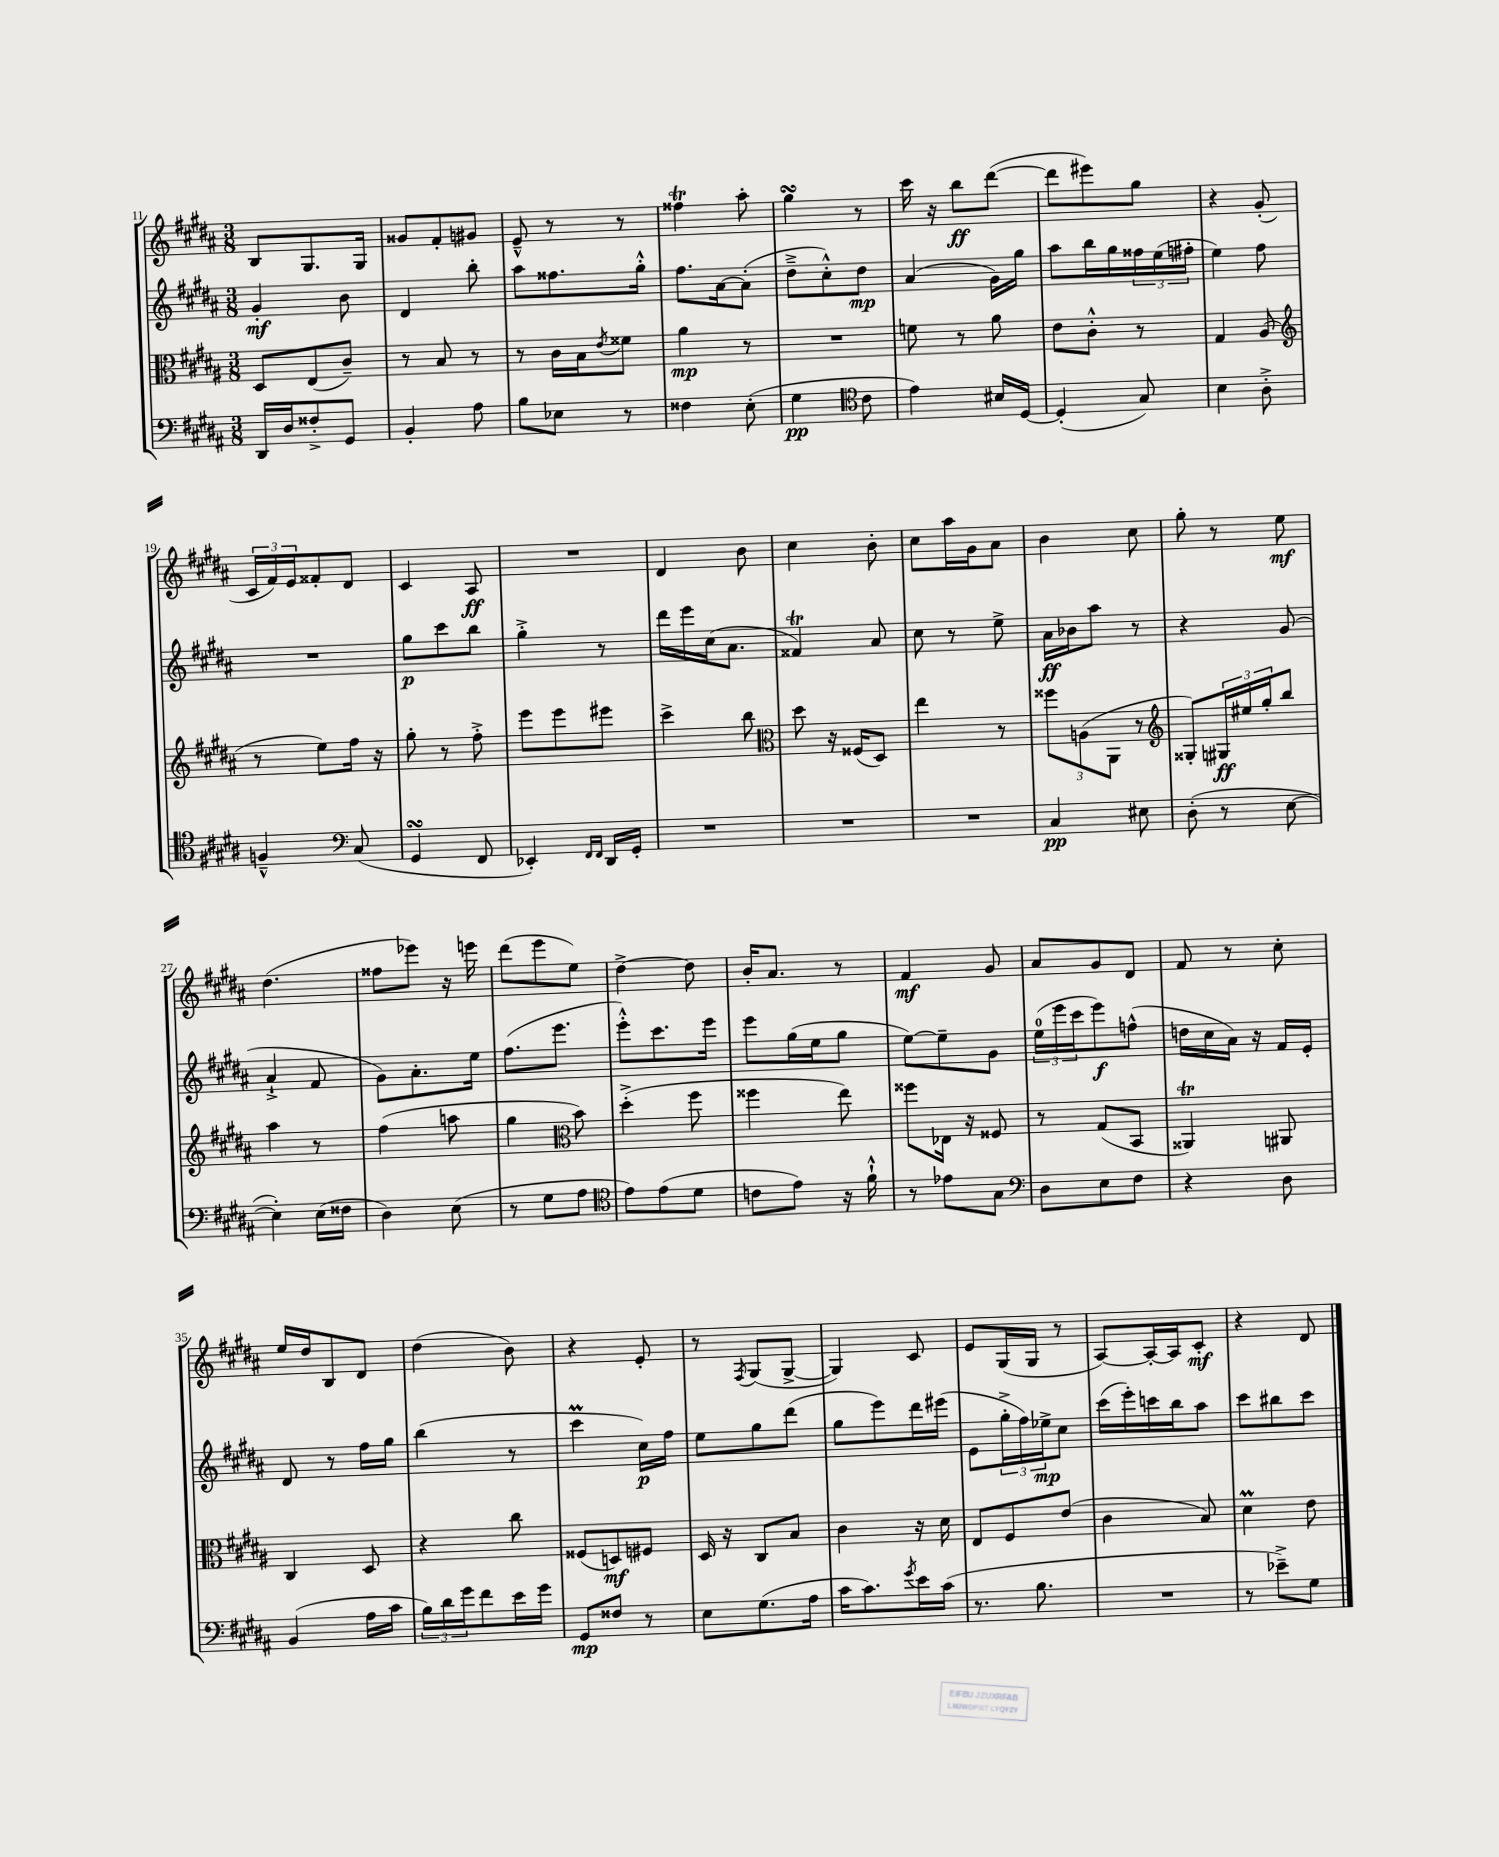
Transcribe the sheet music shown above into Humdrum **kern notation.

**kern	**kern	**kern	**kern
*staff4	*staff3	*staff2	*staff1
*clefF4	*clefC3	*clefG2	*clefG2
*k[f#c#g#d#a#]	*k[f#c#g#d#a#]	*k[f#c#g#d#a#]	*k[f#c#g#d#a#]
*M3/8	*M3/8	*M3/8	*M3/8
16DD#	8D#	4g#'	8B
16D#	.	.	.
8F##'^	(8E	.	8.G#
8GG#	8c#~)	8b	.
.	.	.	16G#
=	=	=	=
4BB'	8r	4d#	8g##
.	8B	.	8f#'
8A#	8r	8bb'	8g#
=	=	=	=
8B	8r	8aa#	8e~^^
8E-	16c#	8.ff##	8r
.	16B	.	.
.	8qe	.	.
8r	8f##	.	8r
.	.	16gg#'^^	.
=	=	=	=
4F##	4a#	8.ff#	4ff##
.	.	[16a#	.
(8E'	8r	(8a#']	8aa#'
=	=	=	=
4G#	4.r	8dd#~^	4gg#
.	.	8cc#'^^)	.
*clefC4	*	*	*
8c#	.	8dd#	8r
=	=	=	=
4e)	8f	(4a#	16ccc#
.	.	.	16r
.	8r	.	8bb
16B#	8a#	16g#)	([8ddd#
[16D#	.	16gg#	.
=	=	=	=
(4D#']	8e	8aa#	8ddd#]
.	8c#'^^	16bb	8eee#)
.	.	16gg#	.
8G#)	8r	24ff##	8gg#
.	.	(24ee	.
.	.	24ff#'	.
=	=	=	=
4B	4G#	4ee)	4r
8A#'^	(8A#	8ff#	(8g#'
=	=	=	=
*	*clefG2	*	*
4F~^^	8r	4.r	24c#
.	.	.	24f#)
.	.	.	24e
.	8ee)	.	8f##'
*clefF4	*	*	*
(8C#	16ff#	.	8d#
.	16r	.	.
=	=	=	=
4GG#	8gg#'	8gg#	4c#
.	8r	8ccc#	.
8FF#	8ff#'^	8bb	8A#
=	=	=	=
4EE-')	8eee	4gg#'^	4.r
.	8eee	.	.
16qqFF#	.	.	.
16qqFF#	.	.	.
16DD#	8eee#	8r	.
16GG#'	.	.	.
=	=	=	=
4.r	4ccc#^	16ddd#	4d#
.	.	16eee	.
.	.	(16cc#	.
.	.	8.a#	.
.	8bb	.	8b
=	=	=	=
*	*clefC3	*	*
4.r	8dd#	4f##)	4cc#
.	16r	.	.
.	(16F##	.	.
.	8D#)	8a#	8b'
=	=	=	=
4.r	4ee	8cc#	8cc#
.	.	8r	16aa#
.	.	.	16g#
.	8r	8ee^	8a#
=	=	=	=
4C#	12ff##	16a#	4b
.	.	16b-	.
.	(12A	.	.
.	.	8aa#	.
.	12AA#	.	.
8E#	8r	8r	8cc#
=	=	=	=
*	*clefG2	*	*
(8D#'	8G##')	4r	8gg#'
8r	24G#	.	8r
.	24ee#	.	.
.	24gg#'	.	.
[8E	8bb	(8g#	8ee
=	=	=	=
4E'])	4aa#	4a#`^	(4.dd#
(16E	8r	8f#	.
16F##	.	.	.
=	=	=	=
4D#)	(4ff#	8g#)	8ff##
.	.	8.a#'	8eee-)
(8E	8aa	.	16r
.	.	16ee	16eee
=	=	=	=
8r	4gg#	(8.ff#	(8ddd#
8G#	.	.	8eee
.	.	8.eee	.
*	*clefC3	*	*
8A#	8b)	.	8ee)
=	=	=	=
*clefC4	*	*	*
8e)	(4dd#'^	8eee'^^)	[4dd#^
(8e	.	8.ccc#	.
8d#	8ff#	.	8dd#]
.	.	16eee	.
=	=	=	=
8c	4ff##	8eee	16b'
.	.	.	8.a#
8e)	.	(16gg#	.
.	.	16ee	.
16r	8ee)	8gg#	8r
16f#`^^	.	.	.
=	=	=	=
8r	8ff##	[8ee)	4f#
8e-	16E-	8ee~]	.
.	16r	.	.
8G#	8F##	8g#	8g#
=	=	=	=
*clefF4	*	*	*
8D#	8r	(24ee	8a#
.	.	24eee	.
.	.	24ccc#	.
8E	(8G#	8eee)	8g#
8F#	8BB	(8ff^^	8d#
=	=	=	=
4r	4AA##)	16dd	8f#
.	.	16cc#	.
.	.	16a#)	8r
.	.	16r	.
8D#	8AA#	16f#	8cc#'
.	.	16e'	.
=	=	=	=
(4BB	4C#	8d#	16ee
.	.	.	16dd#
.	.	8r	8B
16A#	8D#	16ff#	8d#
16c#	.	16gg#	.
=	=	=	=
24B)	4r	(4bb	(4dd#
24d#	.	.	.
24g#	.	.	.
8f#	.	.	.
16e	8cc#	8r	8b)
16g#	.	.	.
=	=	=	=
8GG#	(8F##	4ccc#	4r
8F##	8D)	.	.
8r	8F#	16cc#)	8e'
.	.	16ff#	.
=	=	=	=
8E	16D#	8ee	8r
.	16r	.	.
.	.	.	8qF#
(8.G#	8C#	8gg#	(8G#
.	8B	(8ddd#	[8G#^
16A#	.	.	.
=	=	=	=
16c#	4c#	8gg#	4G#])
8.c#)	.	.	.
.	.	8eee)	.
8qg#	.	.	.
16e	16r	16ddd#	8c#
(16c#	16d#	(16eee#	.
=	=	=	=
8.r	8E	8e	8e
.	8F#	24gg#'^	(16G#
.	.	24ff#)	.
8.B	.	.	16G#
.	.	24ee-^	.
.	(8e	8cc#	8r
=	=	=	=
4.r	4c#	(16ccc#	[8A#)
.	.	16eee')	.
.	.	16ccc	16A#'_
.	.	16bb	16A#]
.	8B)	8aa#	8c#'
=	=	=	=
8r	4d#	8ccc#	4r
8e-~^)	.	8bb#	.
8G#	8e	8ccc#	8d#
==	==	==	==
*-	*-	*-	*-
